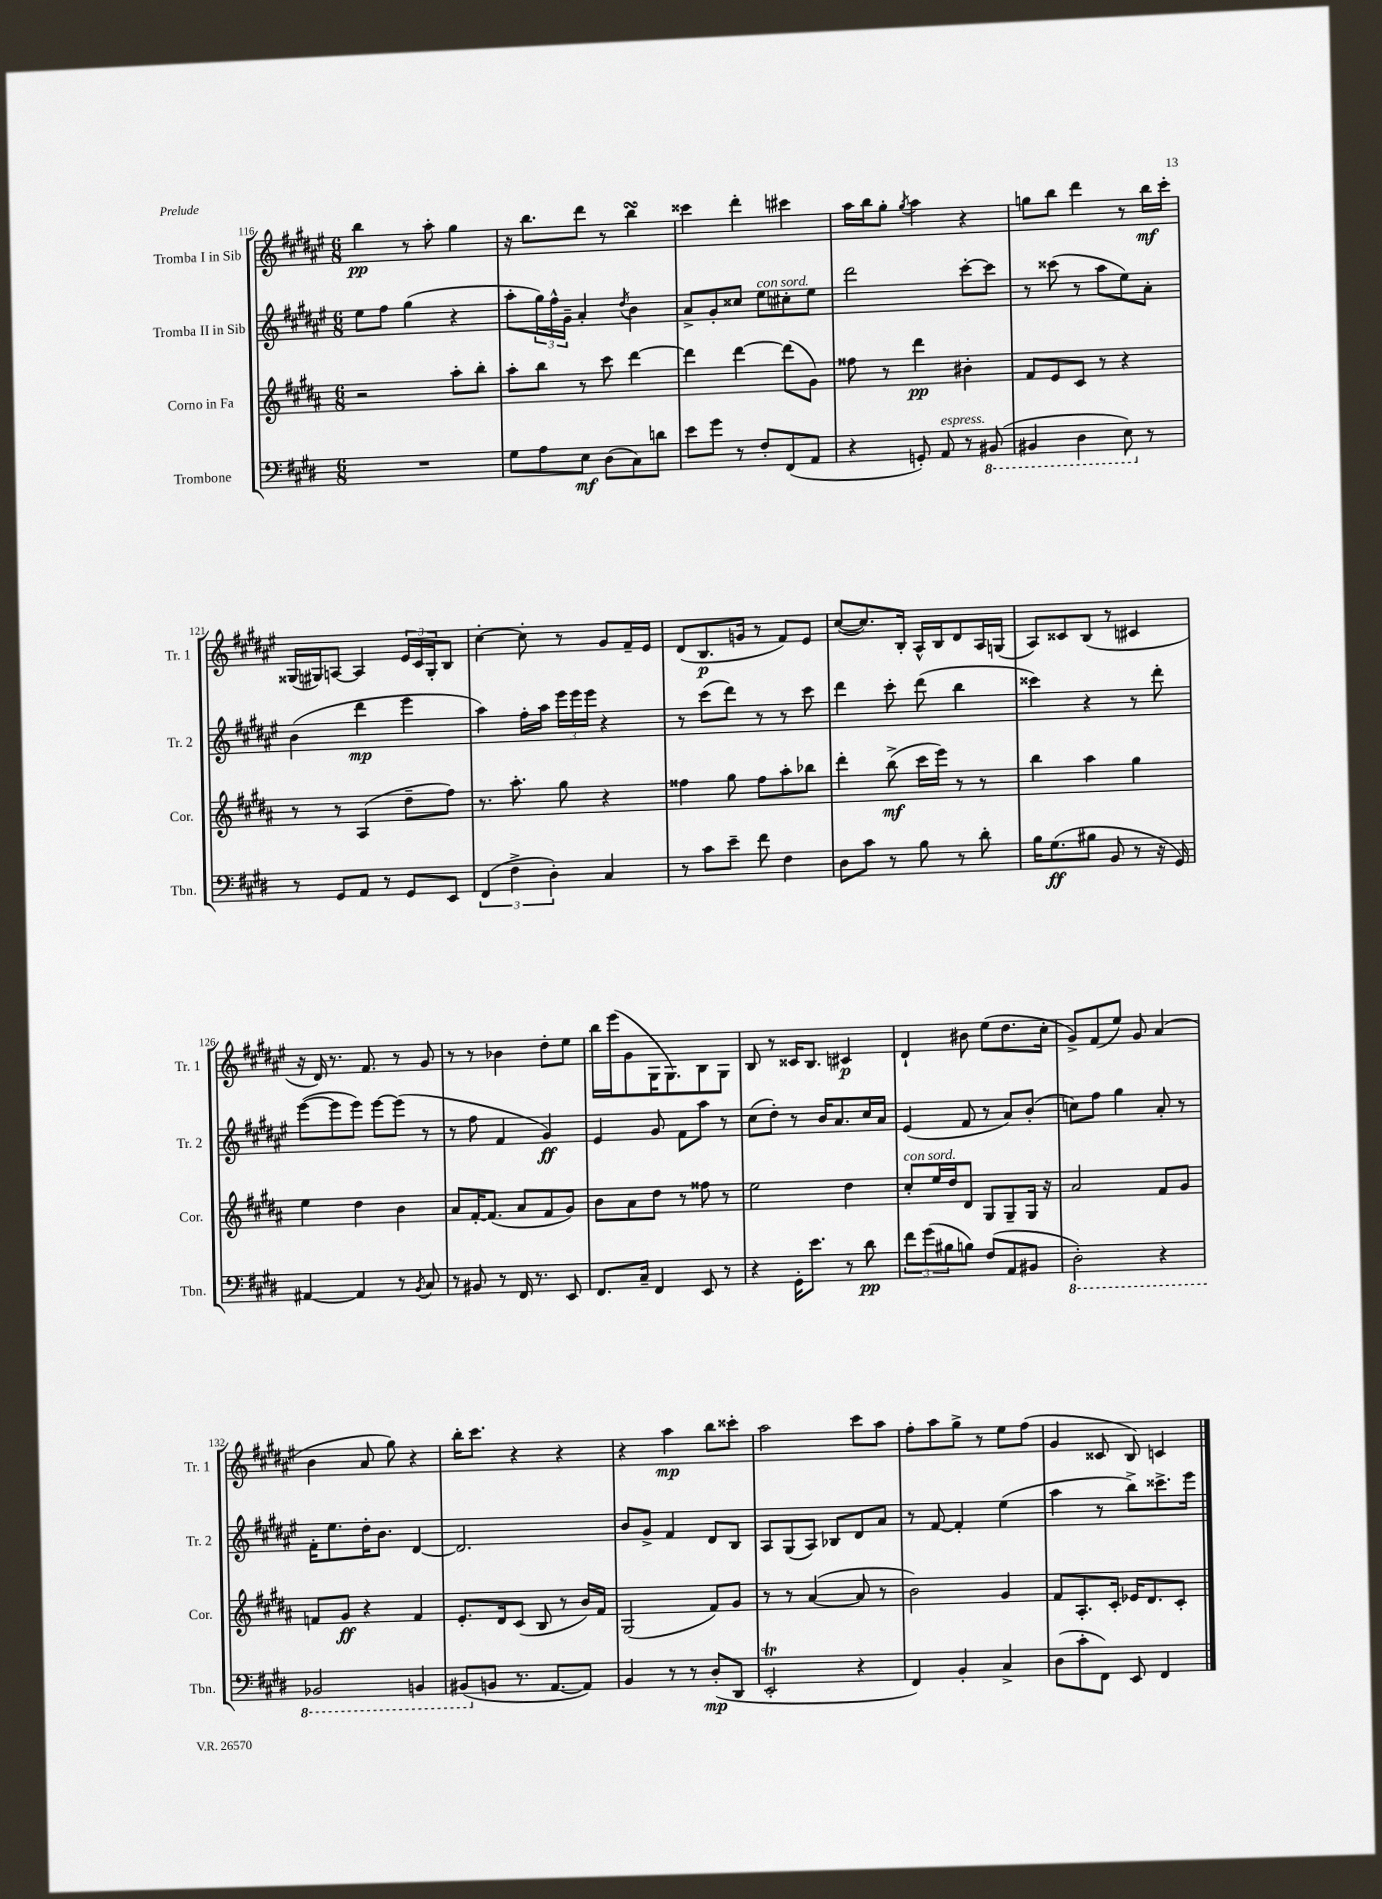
<<
\new StaffGroup <<
\new Staff = "s0" \with { instrumentName = "Tromba I in Sib" shortInstrumentName = "Tr. 1" } {
    \clef treble \key fis \major \numericTimeSignature \time 6/8
    b''4\pp r8 ais''8-. gis''4 |
    r16 b''8. dis'''8 r8 b''4\turn |
    cisis'''4 dis'''4-. cis'''4 |
    ais''16 b''16 gis''8-. \acciaccatura { gis''8 } ais''4 r4 |
    g''8 b''8 dis'''4 r8 b''16\mf cis'''16-. |
    gisis16( gis16) a8~ a4 \tuplet 3/2 { eis'16 cis'16 gis16-. } b8 |
    cis''4~-. cis''8-. r8 gis'8 fis'16-- eis'16 |
    dis'8( b8.\p g'16 r8 fis'8) eis'8 |
    cis''8~( cis''8.) b16-. ais16-^ b16 dis'8 ais16 g16( |
    ais8) cisis'8 b8( r8 cis'4 |
    r16 dis'16) r8. fis'8. r8 gis'8 |
    r8 r8 bes'4 dis''8-. eis''8 |
    b''16 eis'''16( gis'8 gis16 gis8.) b8 gis8 |
    b8 r8 cisis'16 b8. cis'4\p |
    dis'4-! bis'8 eis''8( dis''8. cis''16-. |
    gis'8->) fis'8( eis''8) gis'8 ais'4( |
    b'4 ais'8 gis''8) r4 |
    b''16-. cis'''8. r4 r4 |
    r4 ais''4\mp b''8 cisis'''8-. |
    ais''2 cis'''8 ais''8 |
    fis''8-. ais''8 gis''8-> r8 eis''8 fis''8( |
    gis'4 cisis'8 b8) c'4 \bar "|." |
}
\new Staff = "s1" \with { instrumentName = "Tromba II in Sib" shortInstrumentName = "Tr. 2" } {
    \clef treble \key fis \major \numericTimeSignature \time 6/8
    eis''8 fis''8 gis''4( r4 |
    ais''8-. \tuplet 3/2 { gis''16) fis''16-^ gis'16-- } ais'4-. \acciaccatura { dis''8 } b'4 |
    ais'8-> gis'8-. cisis''8 eis''8^\markup { \italic "con sord." } cis''8-. eis''8 |
    dis'''2 cis'''8~-. cis'''8 |
    r8 cisis'''8( r8 ais''8 eis''8) ais'8-. |
    b'4( dis'''4\mp eis'''4 |
    ais''4) fis''16-. ais''16 \tuplet 3/2 { eis'''16 eis'''16 eis'''16 } r4 |
    r8 cis'''8( dis'''8) r8 r8 cis'''8 |
    dis'''4 cis'''8-. dis'''8( b''4 |
    cisis'''4) r4 r8 dis'''8-. |
    eis'''8~( eis'''8 eis'''8) eis'''8~ eis'''8( r8 |
    r8 fis''8 fis'4 gis'4\ff) |
    eis'4 gis'8 fis'8 ais''8 r8 |
    cis''8( dis''8-.) r8 b'16 ais'8. cis''16 ais'16 |
    eis'4( fis'8 r8 ais'8) b'8-.( |
    c''8) fis''8 gis''4 ais'8-. r8 |
    fis'16-. eis''8. dis''16-. b'8. dis'4~ |
    dis'2. |
    b'8 gis'8-> fis'4 dis'8 b8 |
    ais8 gis8( ais8) bes8 dis'8 ais'8 |
    r8 fis'8~ fis'4-. eis''4( |
    ais''4 r8 b''8->) cisis'''8.-> eis'''16 \bar "|." |
}
\new Staff = "s2" \with { instrumentName = "Corno in Fa" shortInstrumentName = "Cor." } {
    \clef treble \key b \major \numericTimeSignature \time 6/8
    r2 ais''8-. b''8-. |
    ais''8-. b''8 r8 cis'''8 dis'''4~ |
    dis'''4 dis'''4~ dis'''8( gis'8) |
    fisis''8 r8 dis'''4\pp bis'4-. |
    fis'8 e'8 cis'8 r8 r4 |
    r8 r8 ais4( dis''8-- fis''8) |
    r8. ais''8.-. gis''8 r4 |
    fisis''4 gis''8 fisis''8 ais''8-. bes''8 |
    dis'''4-. b''8->\mf( cis'''16 e'''16) r8 r8 |
    b''4 ais''4 gis''4 |
    e''4 dis''4 b'4 |
    ais'8 fis'16~-. fis'8.( ais'8 fis'8 gis'8) |
    b'8 ais'8 dis''8 r8 fisis''8 r8 |
    e''2 dis''4 |
    cis''8-.^\markup { \italic "con sord." } e''16 dis''16 dis'8 gis8 gis8-- gis16 r16 |
    ais'2 fis'8 gis'8 |
    f'8 gis'8\ff r4 f'4 |
    e'8.-. dis'16 cis'8( b8 r8 b'16) fis'16 |
    gis2( fis'8) gis'8 |
    r8 r8 ais'4~( ais'8 r8 |
    b'2) gis'4 |
    fis'8 ais8.-. cis'16-. ees'16 dis'8. cis'8-. \bar "|." |
}
\new Staff = "s3" \with { instrumentName = "Trombone" shortInstrumentName = "Tbn." } {
    \clef bass \key e \major \numericTimeSignature \time 6/8
    R2. |
    gis8 a8 e8\mf dis8( cis8) d'8 |
    e'8 gis'8 r8 fis8-. fis,8( a,8 |
    r4 g,8-.) a,8^\markup { \italic "espress." } r8 \ottava #-1 bis,,8( |
    bis,,4 dis,4 e,8) \ottava #0 r8 |
    r8 gis,8 a,8 r8 gis,8 e,8 |
    \tuplet 3/2 { fis,4( fis4-> dis4-.) } cis4 |
    r8 cis'8 e'8-- fis'8 fis4 |
    dis8 cis'8 r8 b8 r8 dis'8-. |
    b16 gis8.\ff( bis8 b,8 r8 r16 gis,16) |
    ais,4~ ais,4 r8 \acciaccatura { b,8 } cis8 |
    r8 bis,8 r8 fis,16 r8. e,8 |
    fis,8. cis16-- fis,4 e,8 r8 |
    r4 gis,16-. e'8. r8 dis'8\pp |
    \tuplet 3/2 { fis'8 gis'8( bis8 } b8) fis8( a,8 bis,8 |
    \ottava #-1 dis,2-.) r4 |
    bes,,2 b,,4 |
    bis,,8( \ottava #0 b,!8 r8. a,8.~ a,8) |
    b,4 r8 r8 dis8-.\mp( dis,8 |
    e,2-.\trill r4 |
    fis,4) b,4-. cis4-> |
    dis8( cis'8-. fis,8) e,8 fis,4 \bar "|." |
}
>>
>>
\layout { \context { \Score currentBarNumber = #116 } }
